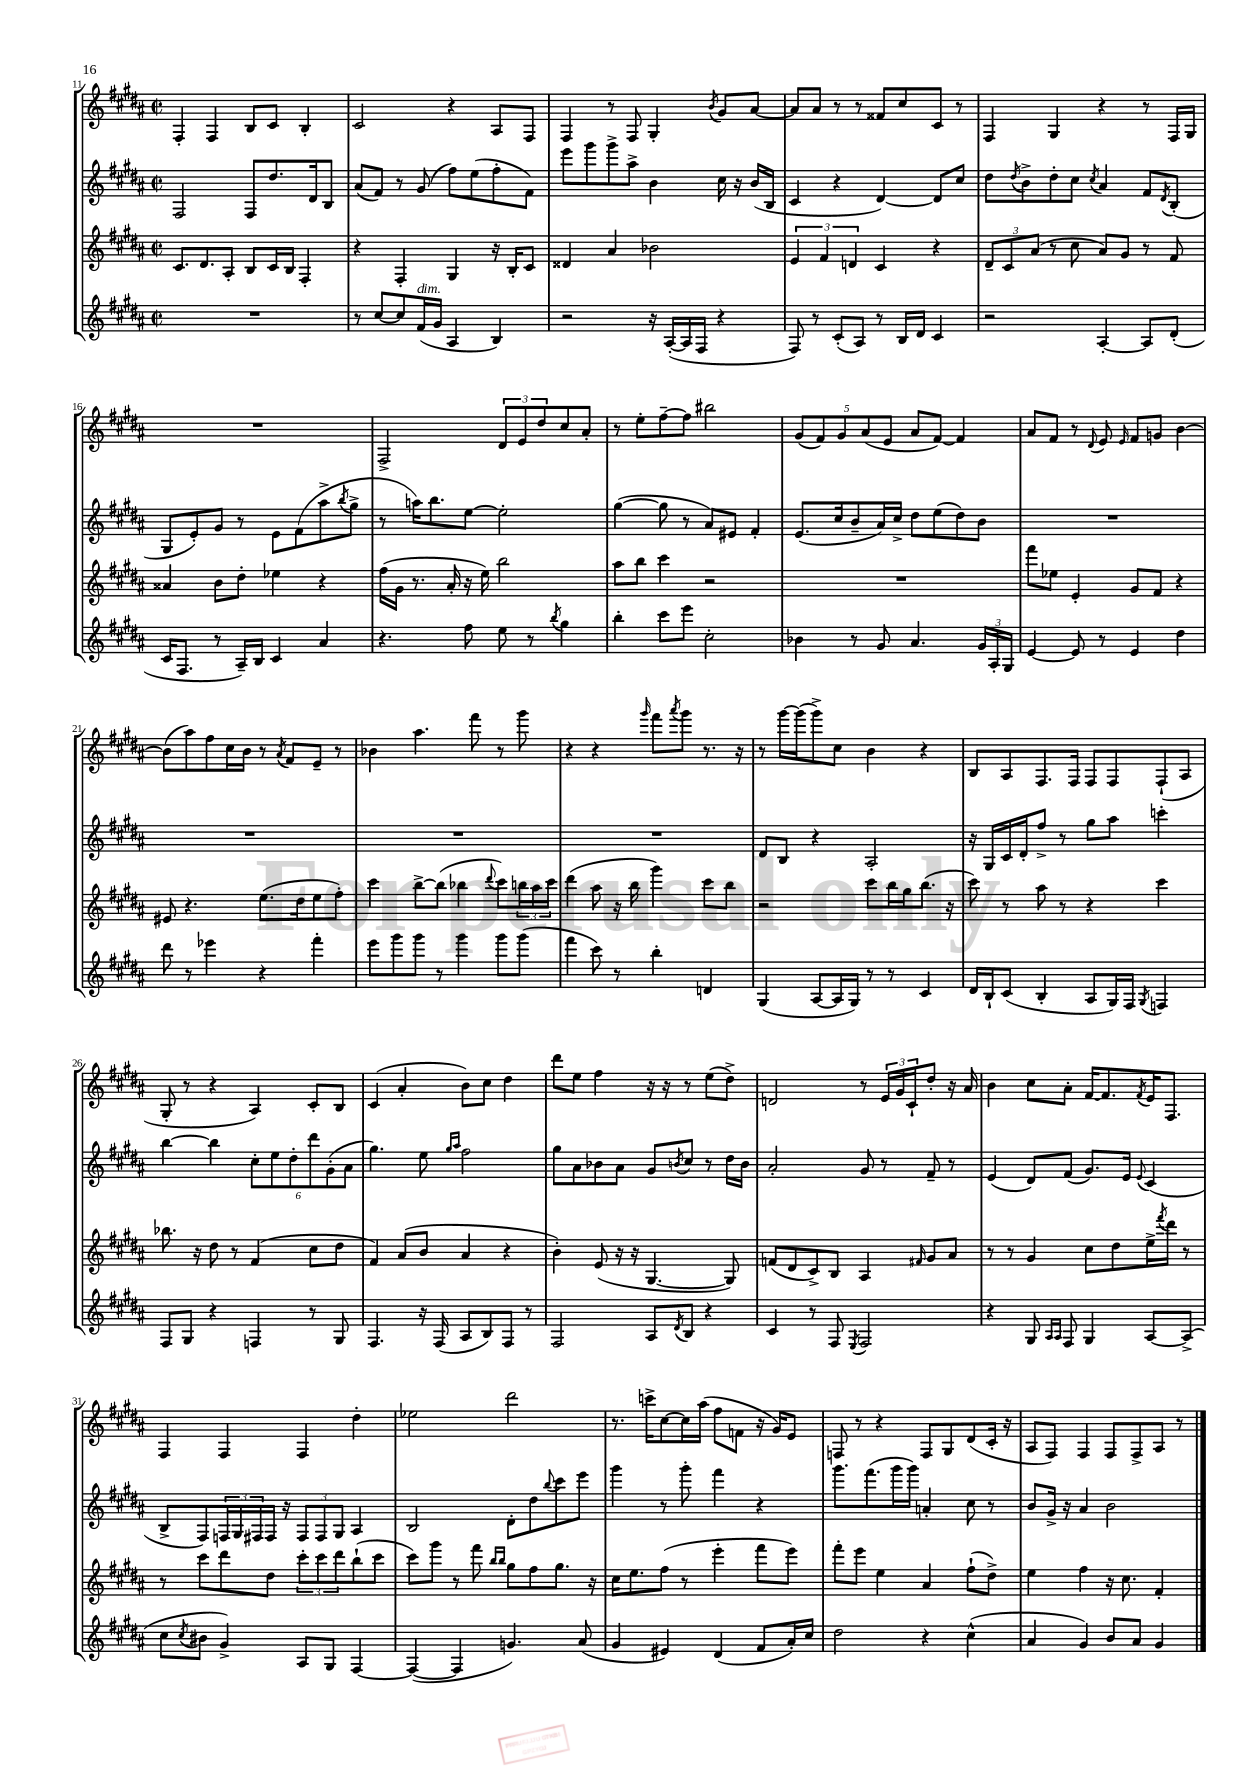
<<
\new StaffGroup <<
\new Staff = "s0" {
    \clef treble \key b \major \defaultTimeSignature \time 2/2
    fis4-. fis4 b8 cis'8 b4-. |
    cis'2 r4 ais8 fis8 |
    fis4 r8 fis8 gis4-. \acciaccatura { b'8 } gis'8 ais'8~ |
    ais'8 ais'8 r8 r8 fisis'8 cis''8 cis'8 r8 |
    fis4 gis4 r4 r8 fis16 gis16 |
    R1 |
    fis2-> \tuplet 3/2 { dis'8 e'8 dis''8 } cis''8 ais'8-. |
    r8 e''8-. fis''8~-- fis''8 bis''2 |
    \tuplet 5/4 { gis'8( fis'8) gis'8 ais'8( e'8 } ais'8 fis'8~) fis'4 |
    ais'8 fis'8 r8 \appoggiatura { dis'8 } e'8 \grace { e'16 } fis'8 g'8 b'4~ |
    b'8( ais''8) fis''8 cis''16 b'16 r8 \acciaccatura { ais'8 } fis'8 e'8-- r8 |
    bes'4 ais''4. fis'''8 r8 gis'''8 |
    r4 r4 \grace { gis'''16 } fis'''8 \acciaccatura { ais'''8 } gis'''8 r8. r16 |
    r8 gis'''16~ gis'''16( gis'''8->) cis''8 b'4 r4 |
    b8 ais8 fis8. fis16 fis8 fis8 fis8-!( ais8 |
    gis8-. r8 r4 ais4) cis'8-. b8 |
    cis'4( ais'4-. b'8) cis''8 dis''4 |
    dis'''8 e''8 fis''4 r16 r16 r8 e''8( dis''8->) |
    d'2 r8 \tuplet 3/2 { e'16 gis'16 cis'16-! } dis''8-. r16 ais'16 |
    b'4 cis''8 ais'8-. fis'16~ fis'8. \acciaccatura { fis'8 } e'16 fis8. |
    fis4 fis4 fis4 dis''4-. |
    ees''2 dis'''2 |
    r8. c'''16-> cis''8~ cis''16 ais''16( fis''8 f'8 r16 gis'16) e'8 |
    f8 r8 r4 f8 gis8 dis'8( cis'16-. r16 |
    ais8 fis8) fis4 fis8 fis8-> ais8 r8 \bar "|." |
}
\new Staff = "s1" {
    \clef treble \key b \major \defaultTimeSignature \time 2/2
    fis2 fis8 dis''8. dis'16 b8 |
    ais'8( fis'8) r8 gis'8( fis''8) e''8( fis''8-. fis'8) |
    e'''8 gis'''8 gis'''8-> ais''8-> b'4 cis''16 r16 b'16( b16 |
    cis'4 r4 dis'4~) dis'8 cis''8 |
    dis''8 \acciaccatura { dis''8 } b'8-> dis''8-. cis''8 \acciaccatura { cis''8 } ais'4 fis'8 \acciaccatura { dis'8 } b8-.( |
    gis8 e'8-.) gis'8 r8 e'8 fis'8( ais''8-> \acciaccatura { b''8 } gis''8-> |
    r8 a''16) b''8. e''8~ e''2-. |
    gis''4~( gis''8 r8 ais'8) eis'8 fis'4-. |
    e'8.( cis''16 b'8-- ais'16) cis''16-> dis''8 e''8( dis''8) b'8 |
    R1 |
    R1 |
    R1 |
    R1 |
    dis'8 b8 r4 ais2-. |
    r16 gis16 cis'16 dis'16-. fis''8-> r8 gis''8 ais''8 c'''4-. |
    b''4~ b''4 \tuplet 6/4 { cis''8-. e''8 dis''8-. dis'''8 gis'8-.( ais'8 } |
    gis''4.) e''8 \grace { gis''16 ais''16 } fis''2 |
    gis''8 ais'8 bes'8 ais'8 gis'8 \acciaccatura { b'8 } cis''8 r8 dis''16 b'16 |
    ais'2-. gis'8 r8 fis'8-- r8 |
    e'4( dis'8) fis'8( gis'8.) e'16 \appoggiatura { e'8 } cis'4( |
    b8-> fis8) \tuplet 3/2 { f16 gis16 fis16 } fis16 r16 \tuplet 3/2 { fis8 fis8 gis8 } ais4 |
    b2 dis'8-. dis''8 \appoggiatura { b''8 } cis'''8 e'''8 |
    gis'''4 r8 gis'''8-. fis'''4 r4 |
    gis'''8. fis'''8.( gis'''16 gis'''16) a'4-. cis''8 r8 |
    b'8 gis'16-> r16 ais'4 b'2 \bar "|." |
}
\new Staff = "s2" {
    \clef treble \key b \major \defaultTimeSignature \time 2/2
    cis'8. dis'8. ais8-. b8 cis'16 b16 fis4-. |
    r4 fis4-. gis4 r16 b16-. cis'8 |
    disis'4 ais'4 bes'2 |
    \tuplet 3/2 { e'4 fis'4 d'4 } cis'4 r4 |
    \tuplet 3/2 { dis'8-- cis'8 ais'8( } r8 cis''8 ais'8) gis'8 r8 fis'8 |
    aisis'4 b'8 dis''8-. ees''4 r4 |
    fis''16( gis'16 r8. ais'16-. r16 e''16) b''2 |
    ais''8 b''8 cis'''4 r2 |
    R1 |
    fis'''8 ees''8 e'4-. gis'8 fis'8 r4 |
    eis'8 r4. e''8.( dis''16 e''8 fis''8-.) |
    cis'''4 b''8~-> b''8( bes''4 \appoggiatura { dis'''8 } cis'''8) \tuplet 3/2 { b''16 ais''16 cis'''16 } |
    dis'''4( ais''8 r16 b''16 gis'''4) cis'''8 b''8 |
    r2 cis'''8 b''16 gis''16 b''8.( r16 |
    cis'''8) r8 ais''8 r8 r4 cis'''4 |
    bes''8. r16 dis''8 r8 fis'4( cis''8 dis''8 |
    fis'4) ais'8( b'8 ais'4 r4 |
    b'4-.) e'8( r16 r16 gis4.~ gis8) |
    f'8( dis'8 cis'8->) b8 ais4 \grace { fis'16 } gis'8 ais'8 |
    r8 r8 gis'4 cis''8 dis''8 e''16-> \acciaccatura { fis'''8 } dis'''16 r8 |
    r8 cis'''8 dis'''8 dis''8 \tuplet 3/2 { cis'''8-. cis'''8 dis'''8 } b''8-!( cis'''8 |
    cis'''8) gis'''8 r8 fis'''8 \grace { b''16 b''16 } gis''8 fis''8 gis''8. r16 |
    cis''16 e''8. fis''8( r8 e'''4-. fis'''8 e'''8) |
    fis'''8-. e'''8 e''4 ais'4 fis''8-!( dis''8->) |
    e''4 fis''4 r16 cis''8. fis'4-. \bar "|." |
}
\new Staff = "s3" {
    \clef treble \key b \major \defaultTimeSignature \time 2/2
    R1 |
    r8 cis''8~ cis''8 fis'16^\markup { \italic "dim." }( gis'16 ais4 b4) |
    r2 r16 ais16~-.( ais16 fis16 r4 |
    fis8) r8 cis'8-.( ais8) r8 b16 dis'16 cis'4 |
    r2 ais4~-. ais8 dis'8-.( |
    cis'16 fis8. r8 ais16--) b16 cis'4 ais'4 |
    r4. fis''8 e''8 r8 \acciaccatura { b''8 } gis''4 |
    b''4-. cis'''8 e'''8 cis''2-. |
    bes'4 r8 gis'8 ais'4. \tuplet 3/2 { gis'16 ais16-. gis16 } |
    e'4~ e'8 r8 e'4 dis''4 |
    dis'''8 r8 ees'''4 r4 fis'''4-. |
    e'''8 gis'''8 gis'''8 r8 gis'''4 gis'''8 gis'''8( |
    fis'''4 cis'''8) r8 b''4-. d'4 |
    gis4( ais8~ ais16 gis16) r8 r8 cis'4 |
    dis'16 b16-! cis'8( b4-. ais8 gis16) fis16 \acciaccatura { gis8 } f4 |
    fis8 gis8 r4 f4 r8 gis8 |
    fis4. r16 fis16( ais8 b8) fis8 r8 |
    fis2 ais8 \acciaccatura { dis'8 } b8 r4 |
    cis'4 r8 fis8 \acciaccatura { e8 } fis2 |
    r4 gis8 \grace { ais16 ais16 } fis8 gis4 ais8~ ais8->( |
    cis''8 \acciaccatura { cis''8 } bis'8 gis'4->) ais8 gis8 fis4~ |
    fis4~( fis4 g'4.) ais'8( |
    gis'4 eis'4) dis'4( fis'8 ais'16-.) cis''16 |
    dis''2 r4 cis''4-^( |
    ais'4 gis'4) b'8 ais'8 gis'4 \bar "|." |
}
>>
>>
\layout { \context { \Score currentBarNumber = #11 } }
